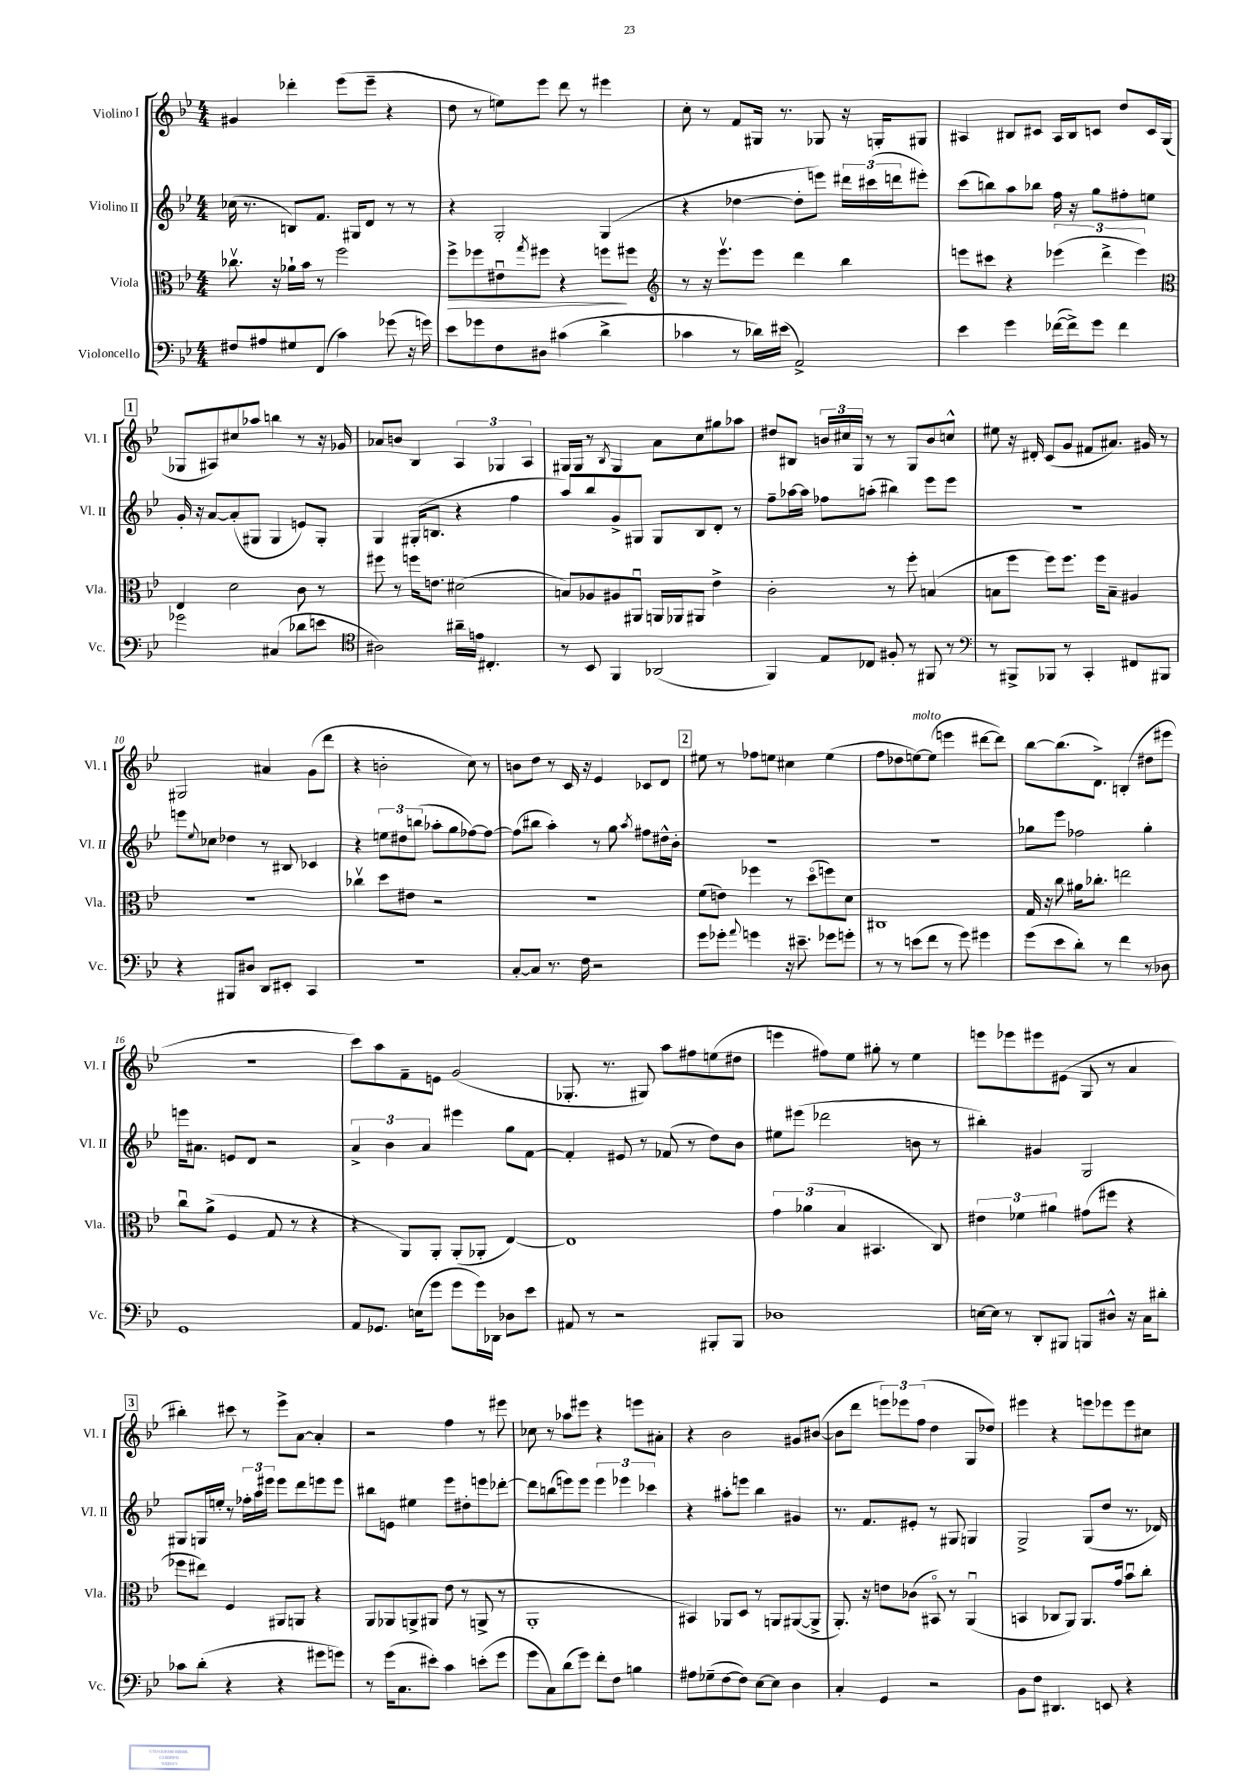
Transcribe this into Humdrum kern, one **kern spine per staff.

**kern	**kern	**dynam	**kern	**kern
*part4	*part3	*part3	*part2	*part1
*staff4	*staff3	*staff3	*staff2	*staff1
*I"Violoncello	*I"Viola	*	*I"Violino II	*I"Violino I
*I'Vc.	*I'Vla.	*	*I'Vl. II	*I'Vl. I
*clefF4	*clefC3	*	*clefG2	*clefG2
*k[b-e-]	*k[b-e-]	*	*k[b-e-]	*k[b-e-]
*M4/4	*M4/4	*	*M4/4	*M4/4
=1	=1	=1	=1	=1
8F#X/L	8.cc-Xv\	.	(16cc-X\	4g#X/
.	.	.	8.r	.
8A#X/	.	.	.	.
.	16r	.	.	.
8G#X/	16a-X`\LL	.	8Bn/L)	4ddd-X'\
.	16b-\JJ	.	.	.
(8FF/J	8r	.	8.f/J	.
4c\)	2ff\	.	.	(8eee-\L
.	.	.	16G#X/KL	.
.	.	.	8d/J	8eee-~\J
(8g-X\	.	.	8r	4r
16r	.	.	8r	.
16gn\)	.	.	.	.
=2	=2	=2	=2	=2
!	!	!LO:HP:b	!	!
8e-\L	8ff^\L	>	4r	8dd\
8g-X\	8ff-X\	.	.	8r
8F\	8e#Xu\	.	2G'/	8een\L)
.	8qgg/	.	.	.
8D#X\J	8ff#X\J	.	.	8eee-\J
(4c#X\	4r	.	.	8ddd\
.	.	.	.	8r
4d^\	8ffn\L	.	(4G/	4eee#X\
.	8ff#X\J	]	.	.
=3	=3	=3	=3	=3
*	*clefG2	*	*	*
4c-X\	8r	.	4r	8cc'\
.	16r	.	.	8r
.	8.eee-v\L	.	.	.
8r	.	.	[4dd-X\	8f/L
16d-X\LL)	8eee-\J	.	.	16G#X/Jk
(16e#X\JJ	.	.	.	8.r
2AA^/)	4ddd\	.	8dd-'\L]	.
.	.	.	8eeen\J)	8G-X/
.	4bb-\	.	24ddd#X\LL	16r
.	.	.	(24ccc#X\	.
.	.	.	.	16Gn'/KL
.	.	.	24dddn\J	.
.	.	.	8eee#X'\J)	8G#X/J
=4	=4	=4	=4	=4
4e-\	8eeen\L	.	(8ccc\L	4A#X/
.	8ccc#X\J	.	8bbn\)	.
4g\	4r	.	8aa\	8B#X/L
.	.	.	8bb-X\J	8c#X/J
([16f-X\LL	(6eee-X\	.	16ff\	16A#/LL
16f-^\J])	.	.	16r	16B#/J
8g\J	.	.	8gg\L	8cn/J
.	6ddd^\	.	.	.
4f-\	.	.	8ff#X'\	8dd/L
.	6eee-\)	.	.	.
.	.	.	8een\J	16c/L
.	.	.	.	(16G/JJ
!!LO:LB:g=z
!!LO:REH:place=s1:t=1
=5	=5	=5	=5	=5
*	*clefC3	*	*	*
2g-X\	4E-/	.	16g'/	8G-X/L
.	.	.	16r	.
.	.	.	[8a/L	8A#X/)
.	2d\	.	(8a'/]	8cc#X/
.	.	.	8G#X/J	8aa-X/J
(4C#X/	.	.	4G#/	4bbn\
8d-X\L	8c\	.	8en/L)	8r
8en\J	8r	.	8G#'/J	16r
.	.	.	.	16g-X/
=6	=6	=6	=6	=6
*clefC4	*	*	*	*
2A#X\)	8ff#X\	.	4G/	8a-X/L
.	8r	.	.	8bn/J
.	16ffn\KL	.	(16G#X'/KL	4B-/
.	8.en\J	.	8.Bn/J	.
16a#X~\LL	(2d#X\	.	4r	6A/
16en\JJ	.	.	.	.
4.C#X'/	.	.	.	.
.	.	.	.	6G-X/
.	.	.	4ff\	.
.	.	.	.	6A/
=7	=7	=7	=7	=7
8r	8Bn/L)	.	8aa/L)	16G#X/LL
.	.	.	.	16G#/JJ
8BB-/	8A-X/	.	8bb-/	8r
.	.	.	.	8qB-/
4FF/	8A#X/	.	8g^/	4G#/
.	8AA#Xu/J	.	8G#X/J	.
(2AA-X/	16AAn/LL	.	8G#/L	8a\L
.	16AA-X/J	.	.	.
.	8AA#X/J	.	8B-/	8cc\
.	4e-^\	.	8d'/J	8gg#X\
.	.	.	8r	8aa-X\J
=8	=8	=8	=8	=8
4FF/)	2c'\	.	8ff~\L	8dd#X/L
.	.	.	[16aa-X\L	8B#X/J
.	.	.	16aa-\JJ]	.
8E-/L	.	.	8ff-X\L	24bn/LL
.	.	.	.	24cc#X/
.	.	.	.	24G/JJ
8C-X/J	.	.	(8aan'\J	8r
8F#X'/	8r	.	4bb#X\)	8r
8r	8ff'\	.	.	8G/L
8FF#X/	(4Bn/	.	8eee-\L	8b/
8r	.	.	8eee-\J	8ccn^^/J
=9	=9	=9	=9	=9
*clefF4	*	*	*	*
8r	8Bn\L	.	1r	8ee#X\
8BBB#X^/L	8ff\J	.	.	16r
.	.	.	.	16d#X'/
8BBB-X/J	8ff\L)	.	.	(8c/L
8r	8.ff\J	.	.	8g/J
4CC'/	.	.	.	8f#X/L
.	16ff\KL	.	.	.
.	8B~\J	.	.	8.a#X/J)
8FF#X/L	4A#X/	.	.	.
.	.	.	.	16g#X/
8BBB#X/J	.	.	.	8r
!!LO:LB:g=z
=10	=10	=10	=10	=10
4r	1r	.	8eeen\L	2G#X/
.	.	.	8qqee-/	.
.	.	.	8cc-X\J	.
8BBB#X/L	.	.	4dd-X\	.
8D#X/J	.	.	.	.
8DD/L	.	.	8r	4a#X/
8EE#X'/J	.	.	8B#X/	.
4CC/	.	.	4c-X/	(8g\L
.	.	.	.	8ddd\J
=11	=11	=11	=11	=11
1r	4cc-Xv\	.	4r	4r
.	8dd\L	.	12een\L	2bn'\
.	.	.	12dd#X\	.
.	8e#X\J	.	.	.
.	.	.	(12bbn\J	.
.	2r	.	8aa-X'\L	.
.	.	.	8gg\	.
.	.	.	[8ff-X\)	8cc\)
.	.	.	8ff-\J_	8r
=12	=12	=12	=12	=12
[8C'/L	1r	.	(8ff-\L]	8bn\L
8C/J]	.	.	8bb#X\J	8dd\J
8.r	.	.	4aa'\)	8r
.	.	.	.	16c/
16F\	.	.	.	16r
2r	.	.	8r	4e-/
.	.	.	8gg\	.
.	.	.	8qaa/	.
.	.	.	8ff#X\L	8c-X/L
.	.	.	16dd#X^^\L	8d/J
.	.	.	16b-'\JJ	.
!!LO:REH:place=s1:t=2
=13	=13	=13	=13	=13
8g\L	(8f\L	.	1r	8ee#X\
8g-X'\J	8en\J)	.	.	8r
8qqa/	.	.	.	.
4gn\	4ff-X\	.	.	8ff-X\L
.	.	.	.	8een\J
16r	8r	.	.	4cc#X\
8.e#X~\	.	.	.	.
.	(8dd\L	.	.	.
8g-X\L	8ffn\)	.	.	(4ee\
8gn'\J	8d\J	.	.	.
=14	=14	=14	=14	=14
8r	1C#X	.	1r	8ff\L
8r	.	.	.	8dd-X\
!	!	!	!	!LO:TX:a:i:t=molto
(8en\L	.	.	.	[8een\)
8f\J	.	.	.	(8ee\J]
8r	.	.	.	4eeen\
8g\)	.	.	.	.
4g#X\	.	.	.	[8ddd#X\L
.	.	.	.	8ddd#\J])
=15	=15	=15	=15	=15
(8g\L	16G/	.	8gg-X\L	[8bb-\L
.	16r	.	.	.
8e-\	8cc\	.	8eee-\J	(8.bb-\]
8d'\J)	16a#X\KL	.	2ff-X\	.
.	8.cc-X'\J	.	.	8.d^\J)
8r	.	.	.	.
4f\	2een\	.	.	(4Bn'/
8r	.	.	4gg-'\	8dd#X\L
8D-X\	.	.	.	8eee#X\J
!!LO:LB:g=z
=16	=16	=16	=16	=16
1GG	8ccu\L	.	16eeen\KL	1r
.	.	.	8.a#X\J	.
.	(8a^\J	.	.	.
.	4F/	.	8en/L	.
.	.	.	8d/J	.
.	8G/	.	2r	.
.	8r	.	.	.
.	4r	.	.	.
=17	=17	=17	=17	=17
8AA/L	4r	.	6a^/	8ccc\L)
8.GG-X/J	.	.	.	8aa\
.	.	.	6b-\	.
.	8AA/L)	.	.	8f~\
(16En\KL	.	.	.	.
.	.	.	6a/	.
8g\J	8AA'/J	.	.	8en\J
8g\L	(8AA'/L	.	4eee#X\	(2g/
16g\L)	8AA-X'/J	.	.	.
16DD-X\JJ	.	.	.	.
8D-X\L	[4E-/)	.	8gg\L	.
8e-\J	.	.	[8f\J	.
=18	=18	=18	=18	=18
8AA#X/	1E-]	.	4f'/]	8.G-X'/
8r	.	.	.	.
.	.	.	.	8.r
2r	.	.	8e#X/	.
.	.	.	8r	8G#X/)
.	.	.	(8f-X/	8aa\L
.	.	.	8r	8ff#X\
8BBB#X'/L	.	.	8dd\L)	(8een\
8BBB#/J	.	.	8b-\J	8dd#X\J
=19	=19	=19	=19	=19
1D-X	6g\	.	8ee#X\L	4eeen\
.	.	.	(8eee#X\J	.
.	(6a-X\	.	.	.
.	.	.	2ddd-X\	8ff#X\L)
.	6B-/	.	.	.
.	.	.	.	8ee-\J
.	4.BB#X/	.	.	8gg#X'\
.	.	.	.	8r
.	.	.	8bn\	4ee-\
.	8C/)	.	8r	.
=20	=20	=20	=20	=20
[16En\LL	6e#X\	.	4bb#X'\)	8eeen\L
16E\JJ]	.	.	.	.
8r	.	.	.	8eee-X\
.	6f-X\	.	.	.
8DD'/L	.	.	4g#X/	8eee#X\
.	6a#X\	.	.	.
8BBB#X/J	.	.	.	(8e#X\J
8BBBn/L	(8g#X\L	.	2G/	8G/
8D#X^^/J	8ff#X\J	.	.	8r
16r	4r	.	.	4a/
16C\KL	.	.	.	.
8d#X'\J	.	.	.	.
!!LO:LB:g=z
!!LO:REH:place=s1:t=3
=21	=21	=21	=21	=21
8c-X\L	8ff-X\L	.	8G#X/L	4bb#X'\)
(8d'\J	8ee#X\J)	.	16Gn/L	.
.	.	.	16een'/JJ	.
4r	4F/	.	8r	8ccc#X\
.	.	.	24ff-X'\LL	8r
.	.	.	24aa\	.
.	.	.	24eee#X\JJ	.
4r	8AA#X/L	.	8eee#\L	8eee-^\L
.	8AAn/J	.	8ddd\	[8a\J
8g#X\L	4r	.	8eeen\	4a'/]
8gn\J)	.	.	8eee\J	.
=22	=22	=22	=22	=22
8r	8AA/L	.	8bb#X\L	2r
(16g\KL	8AA-X/	.	8en\J	.
8.C\	.	.	.	.
.	8AAn^/	.	4ee#X\	.
8e#X'\J)	8AA#X/J	.	.	.
4c\	(8e-\	.	8eee-\L	4ff\
.	8r	.	8dd#X'\	.
(8en'\L	8AAn^/	.	8eeen\	8r
8g\J	8r	.	[8ddd-X'\J	8eee#X\
=23	=23	=23	=23	=23
8g\L	1AA'	.	8ddd-\L]	8cc-X\
8C\)	.	.	(8bbn\	8r
(8d\	.	.	8eeen\)	8aa-X\L
8g\J)	.	.	8eee\J	8eee#X\J
8f'\L	.	.	6eee\	4r
8F\J	.	.	.	.
.	.	.	6eee-X\	.
4Bn\	.	.	.	8eeen\L
.	.	.	6ccc-X\	.
.	.	.	.	8a#X'\J
=24	=24	=24	=24	=24
8A#X\L	4BB#X/)	.	4r	4r
(8G-X~\	.	.	.	.
[8F\	8AA-X/L	.	8aa#X'\L	2b-\
8F\J])	8D/J	.	8eeen\J	.
[8E-\L	8r	.	4bb-\	.
8E-\J]	8AAn/L	.	.	.
4D\	([8AA#X/	.	4g#X/	8g#X/L
.	8AA#^/J]	.	.	([8b#X/J
=25	=25	=25	=25	=25
4C'/	8.AA'/)	.	8.r	8b#\L]
.	.	.	.	8ddd\J
.	16r	.	8.f/L	.
4GG/	8en\L	.	.	12eeen\L)
.	.	.	.	12eee-X\
.	(8c-X\J	.	8e#X'/J	.
.	.	.	.	(12ff\J
2r	8BB#X/)	.	8r	4dd\
.	8r	.	8G#X/	.
.	(4AAu/	.	4Gn/	8G/L
.	.	.	.	8dd-X/J)
=26	=26	=26	=26	=26
8BB-\L	4BBn/	.	2G^/	4eee#X\
8F\J	.	.	.	.
4.DD#X/	8C-X/L	.	.	4r
.	8AA/J)	.	.	.
.	8.AA/L	.	(8G/L	8eeen\L
8EEn/	.	.	8dd/J	8eee-X\
.	16g/Jk	.	.	.
4r	8b-u\L	.	8.r	8eee-\
.	8cc'\J	.	.	8cc#X\J
.	.	.	16d-X/)	.
==	==	==	==	==
*-	*-	*-	*-	*-
